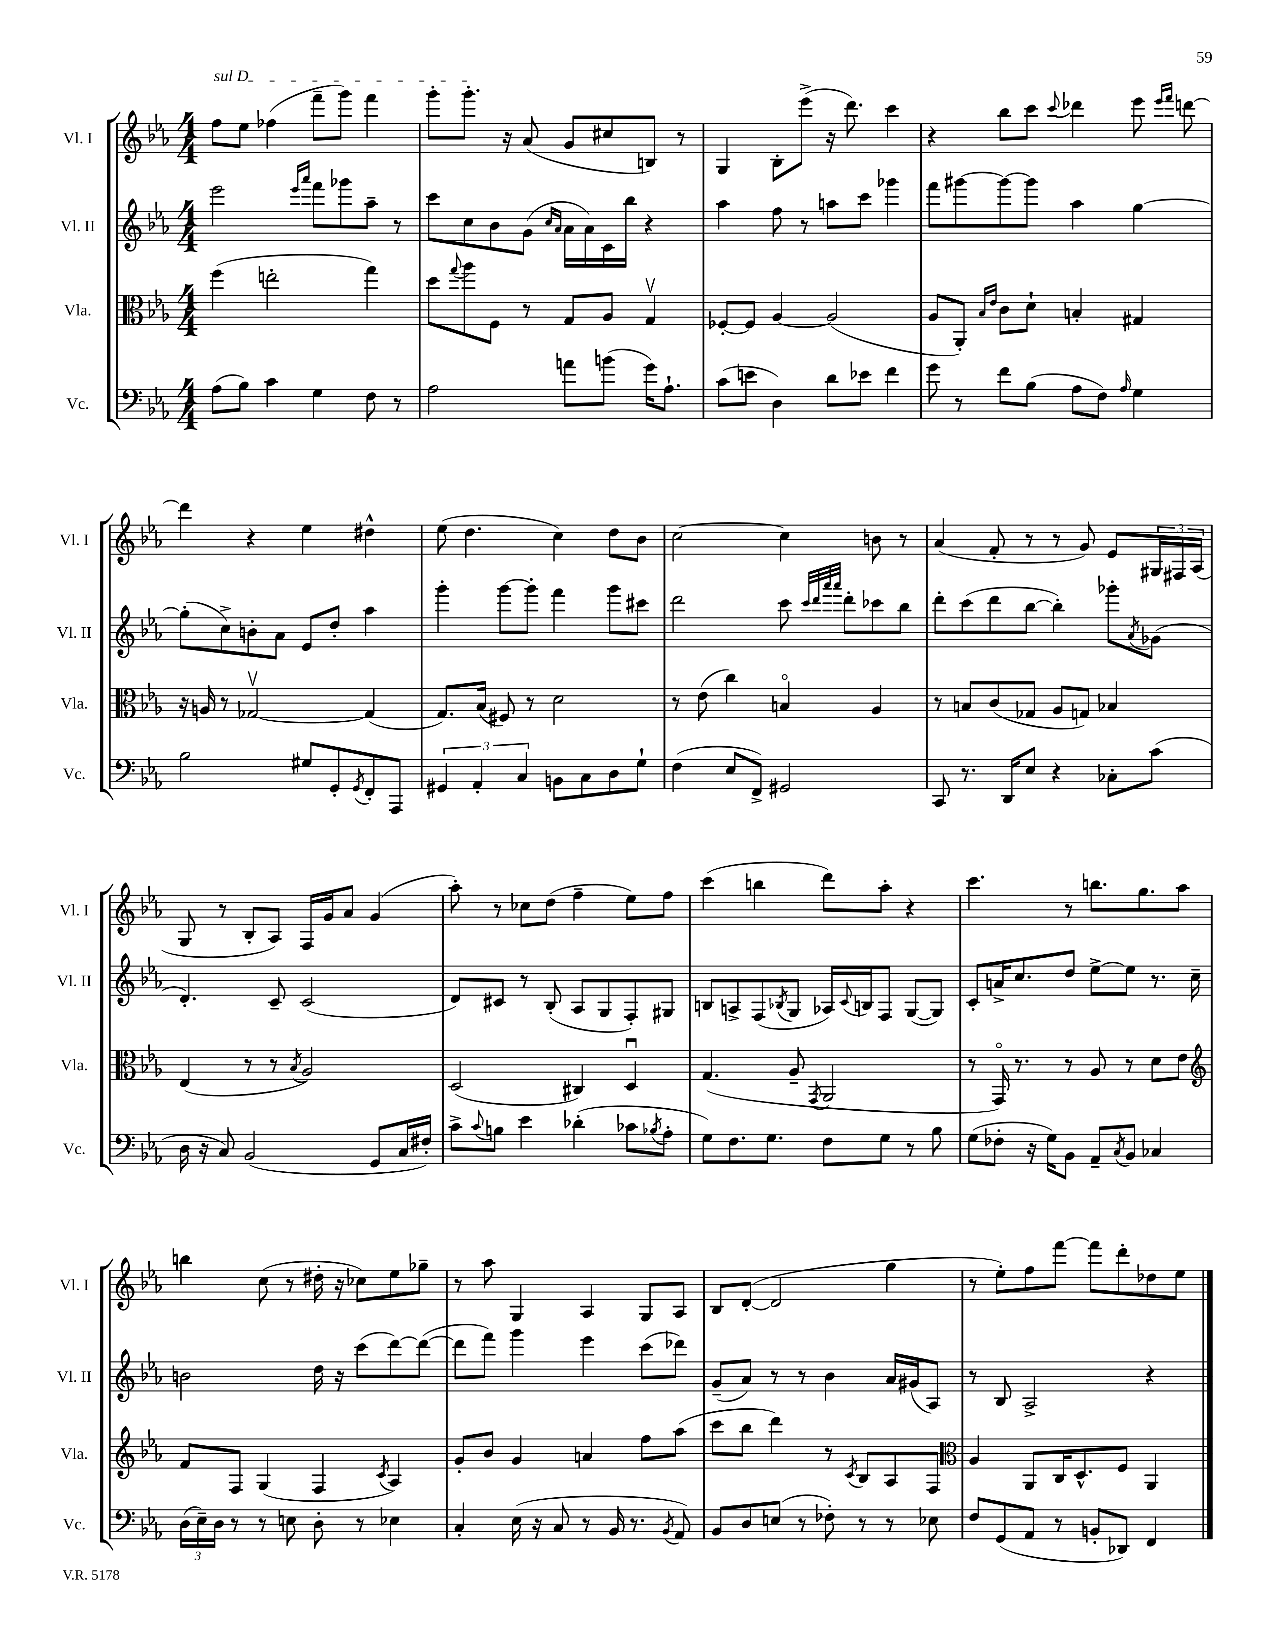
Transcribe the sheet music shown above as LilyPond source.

<<
\new StaffGroup <<
\new Staff = "s0" \with { instrumentName = "Vl. I" shortInstrumentName = "Vl. I" } {
    \clef treble \key ees \major \numericTimeSignature \time 4/4
    \once \override TextSpanner.bound-details.left.text = \markup { \italic "sul D" } f''8\startTextSpan ees''8 fes''4( f'''8-- g'''8) f'''4 |
    g'''8-. g'''8.-.\stopTextSpan r16 aes'8( g'8 cis''8 b8) r8 |
    g4 bes8-. ees'''8->( r16 d'''8.) c'''4 |
    r4 bes''8 c'''8 \appoggiatura { c'''8 } des'''4 ees'''8 \grace { ees'''16 f'''16 } d'''8~ |
    d'''4 r4 ees''4 dis''4-^ |
    ees''8( d''4. c''4) d''8 bes'8 |
    c''2~ c''4 b'8 r8 |
    aes'4( f'8-. r8 r8 g'8) ees'8 \tuplet 3/2 { gis16 fis16 aes16( } |
    g8 r8 bes8-. aes8) f16 g'16 aes'8 g'4( |
    aes''8-.) r8 ces''8 d''8( f''4-- ees''8) f''8 |
    c'''4( b''4 d'''8) aes''8-. r4 |
    c'''4. r8 b''8. g''8. aes''8 |
    b''4 c''8( r8 dis''16-. r16 ces''8) ees''8 ges''8-- |
    r8 aes''8 g4 aes4 g8 aes8 |
    bes8 d'8~-.( d'2 g''4 |
    r8 ees''8-.) f''8 f'''8~ f'''8 d'''8-. des''8 ees''8 \bar "|." |
}
\new Staff = "s1" \with { instrumentName = "Vl. II" shortInstrumentName = "Vl. II" } {
    \clef treble \key ees \major \numericTimeSignature \time 4/4
    ees'''2 \grace { ees'''16 aes'''16 } f'''8 ges'''8 aes''8-- r8 |
    c'''8 c''8 bes'8 g'8( \grace { c''16 aes'16 } aes'16 aes'16) c'16 bes''16 r4 |
    aes''4 f''8 r8 a''8 c'''8 ges'''4 |
    f'''8 gis'''8~ gis'''8~ gis'''8 aes''4 g''4~ |
    g''8-.( c''8->) b'8-. aes'8 ees'8 d''8-. aes''4 |
    g'''4-. g'''8~ g'''8-. f'''4 g'''8 cis'''8 |
    d'''2 c'''8 \grace { c'''32 d'''32 aes'''32 aes'''32 } d'''8-. ces'''8 bes''8 |
    d'''8-. c'''8( d'''8 bes''8~ bes''4-.) ges'''8-. \acciaccatura { aes'8 } ges'8( |
    d'4.-.) c'8-- c'2( |
    d'8) cis'8 r8 bes8-.( aes8 g8 f8-.) gis8 |
    b8 a8-> f8( \acciaccatura { bes8 } g8 aes16) \appoggiatura { c'8 } b16 f8 g8~( g8) |
    c'8-. a'16-> c''8. d''8 ees''8~-> ees''8 r8. c''16-- |
    b'2 d''16 r16 c'''8( d'''8~) d'''8~( |
    d'''8 f'''8) g'''4 ees'''4 c'''8( des'''8) |
    g'8--( aes'8) r8 r8 bes'4 aes'16 gis'16( aes8) |
    r8 bes8 aes2-> r4 \bar "|." |
}
\new Staff = "s2" \with { instrumentName = "Vla." shortInstrumentName = "Vla." } {
    \clef alto \key ees \major \numericTimeSignature \time 4/4
    f''4( e''2-. g''4) |
    d''8 \appoggiatura { g''8 } aes''8 f8 r8 g8 aes8 g4\upbow |
    fes8~-. fes8 aes4~ aes2( |
    aes8 aes,8-.) \grace { bes16 ees'16 } c'8 d'8-! b4-. gis4 |
    r16 a16 r8 ges2~\upbow ges4( |
    g8.) bes16( fis8) r8 d'2 |
    r8 ees'8( c''4) b4\flageolet aes4 |
    r8 b8 c'8( ges8 aes8 g8) bes4 |
    ees4( r8 r8 \acciaccatura { bes8 } aes2) |
    d2( cis4) d4\downbow |
    g4.( aes8-- \acciaccatura { g,8 } aes,2 |
    r8 g,16\flageolet) r8. r8 aes8 r8 d'8 ees'8 |
    \clef treble f'8 f8 g4( f4 \acciaccatura { c'8 } aes4) |
    g'8-. bes'8 g'4 a'4 f''8 aes''8( |
    c'''8 bes''8 d'''4) r8 \acciaccatura { c'8 } bes8 aes8 f8 |
    \clef alto aes4 aes,8 c16 d8.-^ f8 aes,4 \bar "|." |
}
\new Staff = "s3" \with { instrumentName = "Vc." shortInstrumentName = "Vc." } {
    \clef bass \key ees \major \numericTimeSignature \time 4/4
    aes8( bes8) c'4 g4 f8 r8 |
    aes2 a'8 b'8( g'16) aes8.-! |
    c'8( e'8 d4) d'8 ees'8 f'4 |
    g'8 r8 f'8 bes8( aes8 f8) \grace { aes16 } g4 |
    bes2 gis8 g,8-. \acciaccatura { g,8 } f,8-. aes,,8 |
    \tuplet 3/2 { gis,4 aes,4-. c4 } b,8 c8 d8 g8-! |
    f4( ees8 f,8->) gis,2 |
    c,8 r8. d,16 ees8 r4 ces8-. c'8( |
    d16 r16 c8) bes,2( g,8 c16 fis16-.) |
    c'8-> \appoggiatura { c'8 } b8 ees'4 des'4-.( ces'8 \acciaccatura { bes8 } aes8-. |
    g8) f8. g8. f8 g8 r8 bes8 |
    g8( fes8-. r16 g16) bes,8 aes,8-- \acciaccatura { c8 } bes,8 ces4 |
    \tuplet 3/2 { d16( ees16--) d16 } r8 r8 e8 d8-. r8 ees4 |
    c4-. ees16( r16 c8 r8 bes,16 r8. \acciaccatura { bes,8 } aes,8) |
    bes,8 d8 e8( r8 fes8-.) r8 r8 ees8 |
    f8 g,8( aes,8 r8 b,8-. des,8) f,4 \bar "|." |
}
>>
>>
\layout { \context { \Score \remove "Bar_number_engraver" } }
